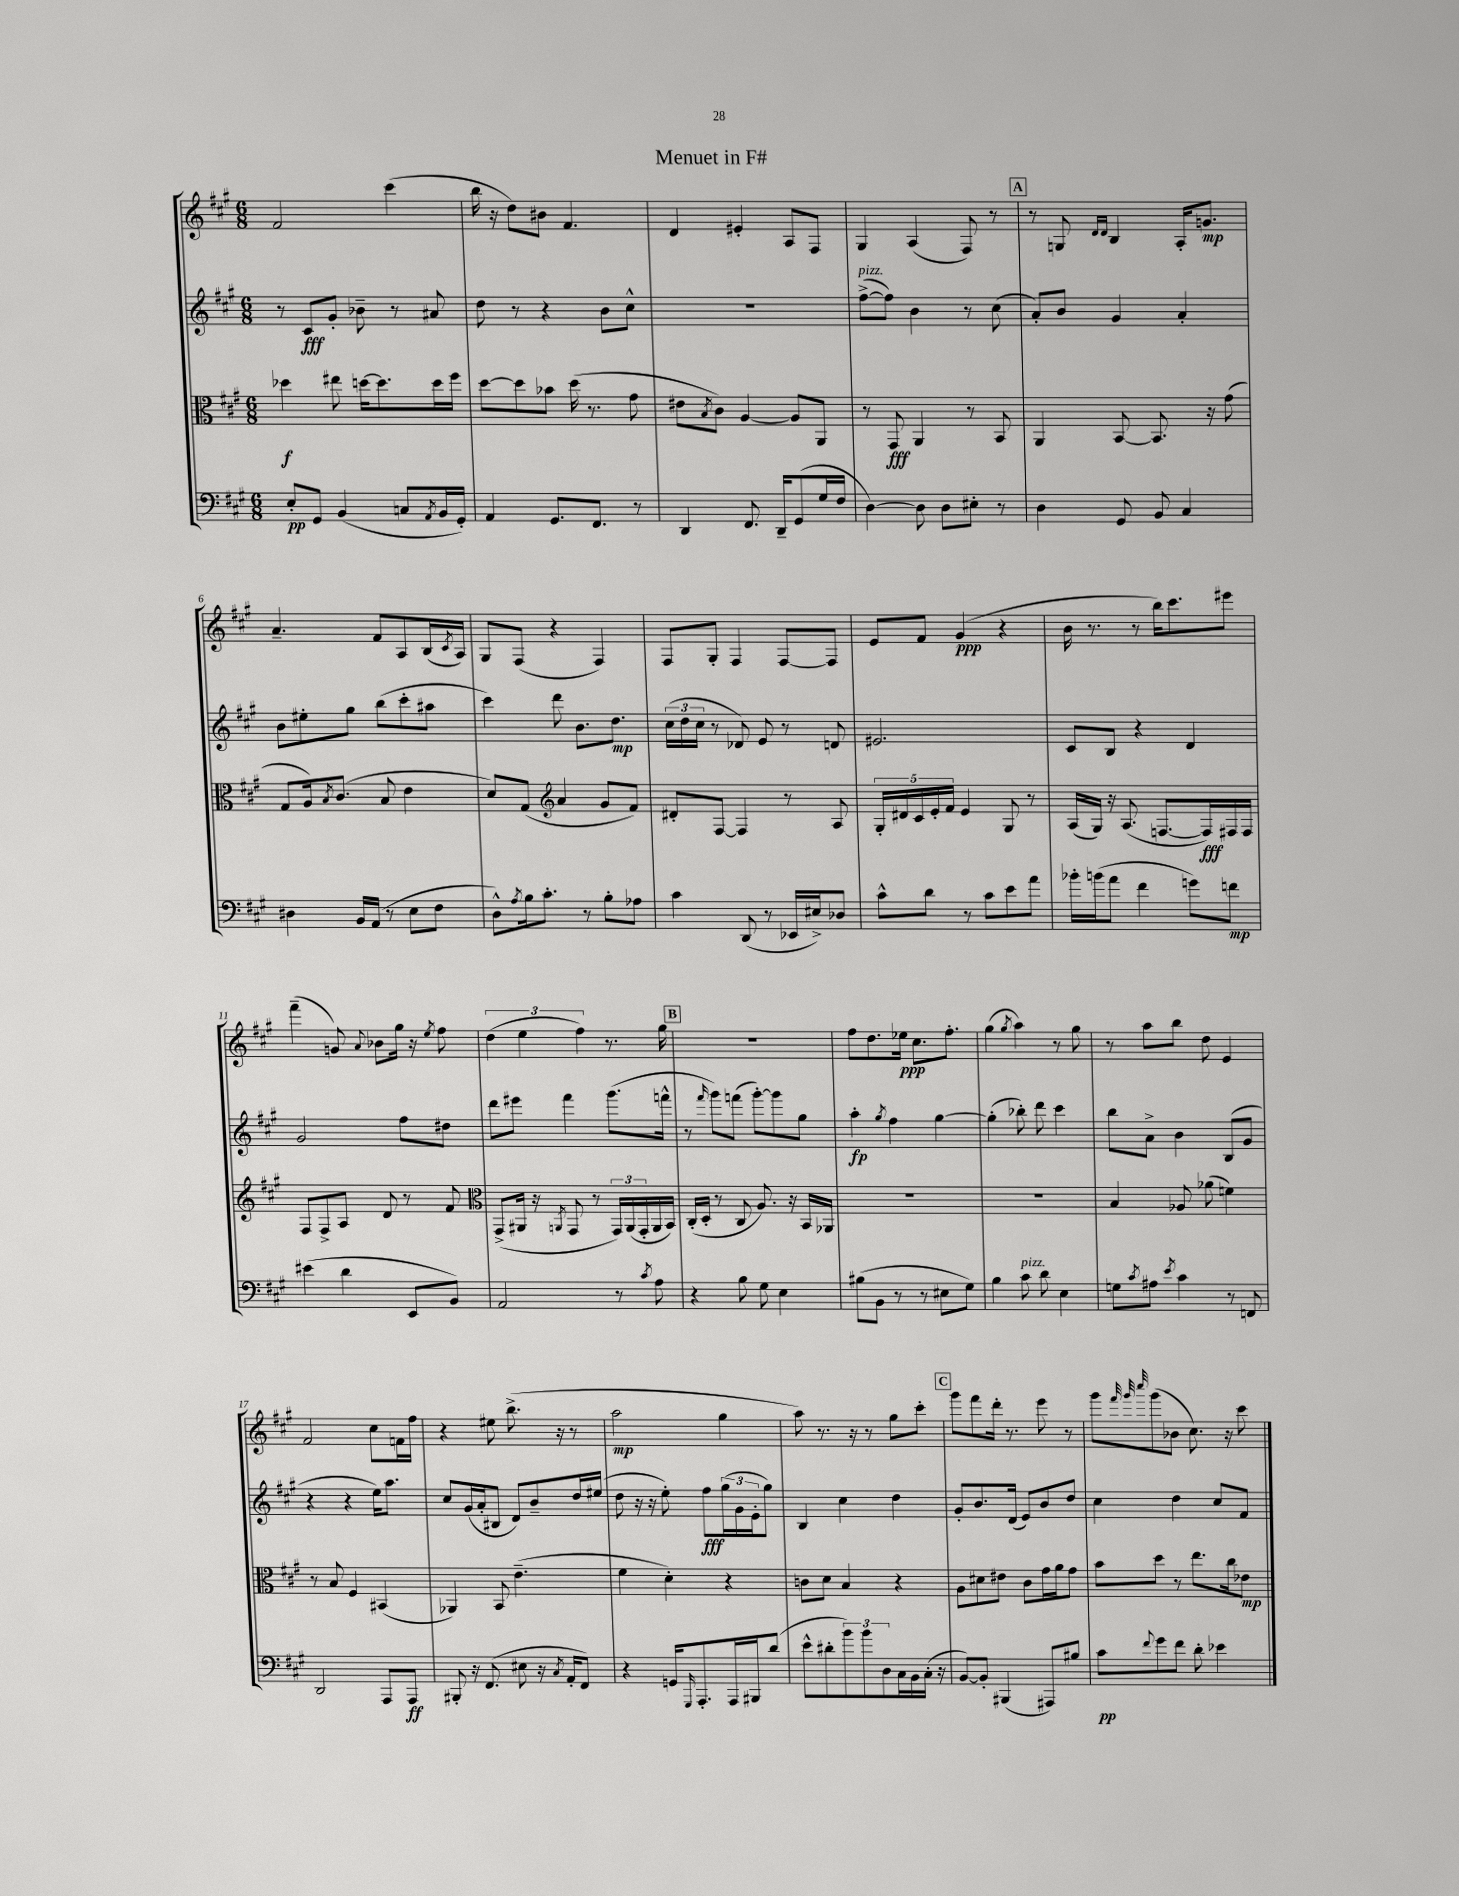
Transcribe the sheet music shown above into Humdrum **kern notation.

**kern	**kern	**kern	**kern
*staff4	*staff3	*staff2	*staff1
*clefF4	*clefC3	*clefG2	*clefG2
*k[f#c#g#]	*k[f#c#g#]	*k[f#c#g#]	*k[f#c#g#]
*M6/8	*M6/8	*M6/8	*M6/8
8E'	4dd-	8r	2f#
8GG#	.	8c#	.
(4BB	8ee#	8g#'	.
.	[16dd	8b-~	.
.	8.dd]	.	.
8C	.	8r	(4ccc#
8qAA	.	.	.
16BB	16dd	8a#	.
16GG#')	16ff#	.	.
=	=	=	=
4AA	[8dd	8dd	16bb
.	.	.	16r
.	8dd]	8r	8dd)
8.GG#	8b-	4r	8b#
.	(16dd	.	4.f#
8.FF#	8.r	.	.
.	.	8b	.
8r	8g#	8cc#^^	.
=	=	=	=
4DD	8e#	2.r	4d
.	8qB	.	.
.	8c#)	.	.
8.FF#	[4A	.	4e#'
16DD~	.	.	.
(8GG#	8A]	.	8A
16G#	8AA	.	8F#
16F#	.	.	.
=	=	=	=
[4D)	8r	([8ff#^	4G#
.	8GG#	8ff#])	.
8D]	4AA	4b	(4A
8D	.	.	.
8E#'	8r	8r	8F#)
8r	8BB	(8cc#	8r
=	=	=	=
4D	4AA	8a')	8r
.	.	8b	8G
.	.	.	16qqd
.	.	.	16qqd
8GG#	[8BB	4g#	4B
8BB	8.BB]	.	.
4C#	.	4a'	16A'
.	16r	.	8.g
.	(8g#	.	.
=	=	=	=
4D#	8G#	8b	4.a~
.	16A)	8ee#'	.
.	8qB	.	.
.	(8.c#	.	.
16BB	.	8gg#	.
(16AA	.	.	.
8r	8B	(8bb	8f#
8E	4e	8ccc#'	8A
8F#	.	8aa#	(16B
.	.	.	8qc#
.	.	.	16A)
=	=	=	=
8D^^)	8d)	4ccc#)	8G#
8qA	.	.	.
16B	(8G#	.	(8F#
8.c#'	.	.	.
*	*clefG2	*	*
.	4a	8ddd	4r
8r	.	8.b	.
8B'	8g#	.	4F#)
.	.	8.dd	.
8A-	8f#)	.	.
=	=	=	=
4c#	8d#'	(24cc#	8F#
.	.	24dd	.
.	.	24cc#	.
.	[8F#	8r	8G#'
(8DD	4F#]	8d-)	4F#
8r	.	8e	.
16EE-	8r	8r	[8F#
16E#^)	.	.	.
8D-	8A	8d	8F#]
=	=	=	=
8c#^^	20G#'	2.e#	8e
.	20d#	.	.
.	20c#	.	.
8d	.	.	8f#
.	20e'	.	.
.	20f#	.	.
8r	4e	.	(4g#
8c#	.	.	.
8e	8G#	.	4r
8a	8r	.	.
=	=	=	=
16b-'	(16A	8c#	16b
(16b	16G#)	.	8.r
8a	16r	8B	.
.	(8.A	.	.
4f#	.	4r	8r
.	[8.F	.	16bb)
.	.	.	8.ccc#
8g)	.	4d	.
.	16F])	.	.
8f	16F#	.	8eee#
.	16F#	.	.
=	=	=	=
(4e#	8F#	2g#	(4fff#~
.	8F#^	.	.
4d	8A	.	8g)
.	.	.	8qqa
.	8d	.	8b-
8EE	8r	8ff#	16gg#
.	.	.	16r
.	.	.	8qee
8BB)	8f#	8dd#	8ff#
=	=	=	=
*	*clefC3	*	*
2AA	(8GG#^	8ddd	(6dd
.	16AA#	8eee#	.
.	.	.	6ee
.	16r	.	.
.	8qAA	.	.
.	8GG#	4fff#	.
.	.	.	6ff#)
.	8r	.	.
8r	24GG#)	(8.ggg#	8.r
.	(24AA	.	.
.	24GG#'	.	.
8qc#	.	.	.
8A	16AA	.	.
.	16BB)	16fff^^	16gg#
=	=	=	=
4r	(16C#'	8r	2.r
.	16D'	.	.
.	.	16qqfff#	.
.	8r	8ggg#)	.
8B	8C#	(8fff	.
8G#	8.A)	[8ggg#')	.
4E	.	8ggg#]	.
.	16r	.	.
.	16BB	8gg#	.
.	16AA-	.	.
=	=	=	=
(8B#	2.r	4aa'	8ff#
8BB	.	.	8.dd
.	.	8qgg#	.
8r	.	4ff#	.
.	.	.	16ee-
8r	.	.	8.cc#
8E#	.	[4gg#	.
.	.	.	8.ff#'
8G#)	.	.	.
=	=	=	=
4B	2.r	(4gg#']	(4gg#
.	.	.	8qgg#
8c#	.	8bb-')	4aa)
8d	.	8ddd	.
4E	.	4ccc#	8r
.	.	.	8gg#
=	=	=	=
8G	4B	8bb	8r
8qc#	.	.	.
8A#	.	8a^	8aa
8qe	.	.	.
4c#	8A-	4b	8bb
.	(8a-	.	8dd
8r	4f)	(8B	4e
8FF	.	8g#	.
=	=	=	=
2DD	8r	4r	2f#
.	8B	.	.
.	4F#	4r	.
8AAA	(4BB#	16ee)	8cc#
.	.	8.aa	.
8AAA	.	.	16f
.	.	.	16ff#
=	=	=	=
8BBB#'	4AA-)	8cc#	4r
16r	.	(16g#	.
(8.FF#	.	16a'	.
.	8BB	8B#	8ee#
8E#	(4.e~	8d)	(8.bb^
16r	.	8b~	.
8qC#	.	.	.
16AA'	.	.	16r
8FF#)	.	16dd	8r
.	.	(16ee#	.
=	=	=	=
4r	4f#	8dd	2aa
.	.	16r	.
.	.	16r	.
16GG	4d')	8ee')	.
16qqGGG#	.	.	.
8.AAA'	.	.	.
.	.	8ff#	.
16AAA	4r	(24gg#	4gg#
.	.	24g#	.
16BBB#	.	.	.
.	.	24e'	.
(8d	.	8gg#)	.
=	=	=	=
8e^^	8c	4B	8aa)
8d#'	8d	.	8.r
12b)	4B	4cc#	.
.	.	.	16r
12b	.	.	.
.	.	.	8r
12D	.	.	.
16C#	4r	4dd	8gg#
16BB	.	.	.
(16C#'	.	.	8ccc#'
16r	.	.	.
=	=	=	=
[8BB)	8A	8g#'	8ggg#
8BB']	8d#	8.b	8fff#
(4BBB#	8e#	.	16ddd'
.	.	(16d	8.r
.	8c#	8e)	.
8AAA#)	16g#	8b	8eee
.	16a	.	.
8B#	8g#	8dd	8r
=	=	=	=
8c#	8b	4cc#	8ggg#
.	.	.	32qqfff#
.	.	.	32qqggg#
8qqf#	.	.	32qqcccc#
8g#	8dd	.	(8ggg#
8f#	8r	4dd	8b-
8d'	8.ee	.	8.cc#)
4e-	.	8cc#	.
.	16cc#	.	16r
.	8e-	8f#	8ccc#
==	==	==	==
*-	*-	*-	*-
